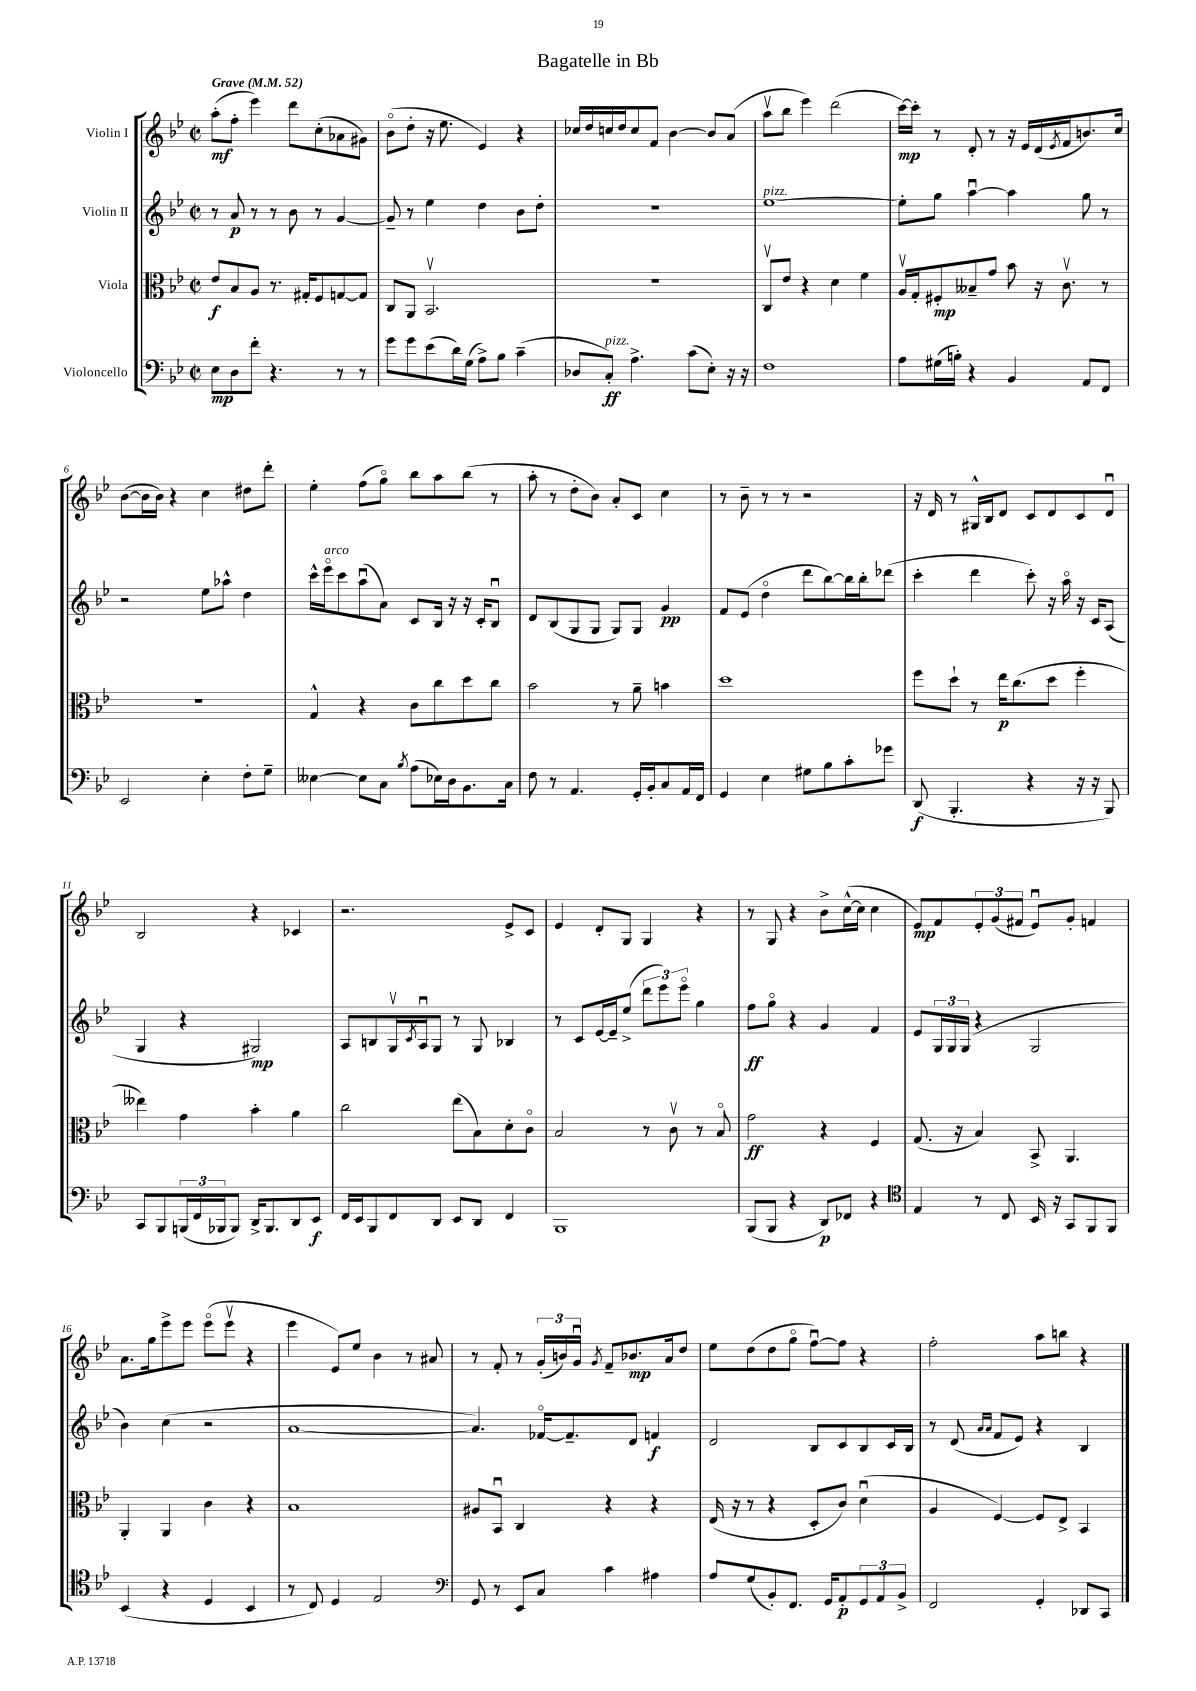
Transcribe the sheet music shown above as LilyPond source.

\header { title = "Bagatelle in Bb" }
<<
\new StaffGroup <<
\new Staff = "s0" \with { instrumentName = "Violin I" } {
    \clef treble \key bes \major \defaultTimeSignature \time 2/2 \tempo "Grave" 4 = 52
    a''8-.\mf( f''8-. ees'''4) d'''8 c''8-.( aes'8 gis'8) |
    bes'8\flageolet( d''8-. r16 ees''8. ees'4) r4 |
    ces''16 d''16 c''16 d''16 c''8 f'8 bes'4~ bes'8 a'8( |
    a''8\upbow bes''8 ees'''4) d'''2( |
    c'''16~\mp) c'''16-. r8 d'8-. r8 r16 ees'16 d'16( \acciaccatura { ees'8 } f'16 b'8.) c''16 |
    bes'8~( bes'16 bes'16) r4 c''4 dis''8 d'''8-. |
    ees''4-. f''8( g''8\flageolet) bes''8 a''8 bes''8( r8 |
    a''8-. r8 d''8-. bes'8) a'8-. c'8 c''4 |
    r8 bes'8-- r8 r8 r2 |
    r16 d'16 r8 gis16-^ bes16 d'8 c'8 d'8 c'8 d'8\downbow |
    bes2 r4 ces'4 |
    r2. ees'8-> c'8 |
    ees'4 d'8-. g8 g4 r4 |
    r8 g8 r4 bes'8-> c''16~-^( c''16 c''4 |
    ees'8\mp) f'8 \tuplet 3/2 { ees'8-. g'8( fis'8 } ees'8\downbow) g'8-. f'4 |
    a'8. g''16 ees'''8-> ees'''8 ees'''8\flageolet( ees'''8\upbow r4 |
    ees'''4 ees'8) ees''8 bes'4 r8 ais'8 |
    r8 f'8-. r8 \tuplet 3/2 { g'16-.( b'16) g'16\downbow } \acciaccatura { g'8 } f'8-- bes'8.\mp a'16 d''8 |
    ees''8 d''8( d''8 g''8\flageolet f''8~\downbow) f''8 r4 |
    f''2-. a''8 b''8 r4 \bar "|." |
}
\new Staff = "s1" \with { instrumentName = "Violin II" } {
    \clef treble \key bes \major \defaultTimeSignature \time 2/2
    r8 a'8\p r8 r8 bes'8 r8 g'4~ |
    g'8-- r8 ees''4 d''4 bes'8 d''8-. |
    R1 |
    ees''1~^\markup { \italic "pizz." } |
    ees''8-. g''8 a''4~\downbow a''4 g''8 r8 |
    r2 ees''8 aes''8-^ d''4 |
    c'''16-^ ees'''16\flageolet^\markup { \italic "arco" } c'''8 a''8\downbow( a'8) c'8 bes16 r16 r16 c'16-. bes8\downbow |
    d'8 bes8( g8 g8 g8) g8 g'4\pp |
    f'8 ees'8( d''4\flageolet d'''8 bes''8~) bes''16 bes''16-. des'''8( |
    c'''4-. d'''4 c'''8-.) r16 a''16\flageolet r16 c'16 a8( |
    g4 r4 gis2\mp) |
    a8 b8 g16\upbow \acciaccatura { c'8 } a16\downbow g8 r8 g8 bes4 |
    r8 c'8 ees'16~ ees'16-- ees''8->( \tuplet 3/2 { d'''8 ees'''8) ees'''8\flageolet } g''4 |
    f''8\ff g''8\flageolet r4 g'4 f'4 |
    ees'8 \tuplet 3/2 { g16 g16 g16( } r4 g2 |
    bes'4) c''4( r2 |
    a'1~ |
    a'4.) fes'16~\flageolet fes'8.-- d'8 f'4\f |
    d'2 bes8 c'8 bes8 c'16 bes16 |
    r8 d'8( \grace { a'16 a'16 } f'8 ees'8) r4 bes4 \bar "|." |
}
\new Staff = "s2" \with { instrumentName = "Viola" } {
    \clef alto \key bes \major \defaultTimeSignature \time 2/2
    ees'8\f bes8 a8 r8. gis16-. f8 g8~ g8 |
    c8 a,8 bes,2.\upbow |
    R1 |
    c8\upbow ees'8 r4 d'4 f'4 |
    a16\upbow g16-. fis8-.\mp beses8-- g'8 bes'8 r16 c'8.\upbow r8 |
    R1 |
    g4-^ r4 c'8 c''8 d''8 c''8 |
    bes'2 r8 a'8-- b'4 |
    d''1 |
    f''8 d''8-! r8 ees''16\p c''8.( d''8 f''4-. |
    eeses''4) g'4 bes'4-. a'4 |
    c''2 ees''8( bes8) d'8-. c'8\flageolet |
    bes2 r8 c'8\upbow r8 bes8\flageolet |
    g'2\ff r4 f4 |
    g8.( r16 bes4) bes,8-> a,4. |
    a,4-. a,4 c'4 r4 |
    bes1 |
    ais8 bes,8\downbow c4 r4 r4 |
    ees16( r16 r8 r4 d8-. c'8) d'4\downbow( |
    a4 f4~) f8 ees8-> bes,4 \bar "|." |
}
\new Staff = "s3" \with { instrumentName = "Violoncello" } {
    \clef bass \key bes \major \defaultTimeSignature \time 2/2
    ees8\mp d8 f'8-. r4. r8 r8 |
    g'8 g'8 ees'8( d'16) g16( a8->) bes8 c'4--( |
    des8 c8-.\ff^\markup { \italic "pizz." }) a4.-> c'8( ees8-.) r16 r16 |
    f1 |
    a8 gis16( b16-.) r4 bes,4 a,8 f,8 |
    ees,2 ees4-. f8-. g8-- |
    eeses4~ eeses8 c8 \acciaccatura { bes8 } a8( ees16) d16 bes,8. c16 |
    f8 r8 a,4. g,16-. bes,16-. c8 a,16 f,16 |
    g,4 ees4 gis8 bes8 c'8-. ges'8 |
    d,8\f( bes,,4.-. r4 r16 r16 bes,,8) |
    c,8 bes,,8 \tuplet 3/2 { b,,16( f,16 bes,,16 } bes,,8) d,16-> bes,,8. d,8 ees,8\f |
    f,16 ees,16 bes,,8 f,8 d,8 ees,8 d,8 f,4 |
    bes,,1 |
    bes,,8( bes,,8 r4 d,8\p) fes,8 r4 |
    \clef tenor ees4 r8 c8 bes,16 r16 g,8 f,8 f,8 |
    bes,4( r4 d4 bes,4 |
    r8 c8) d4 ees2 |
    \clef bass g,8 r8 ees,8 c8 c'4 ais4 |
    a8 g8( bes,8-.) f,8. g,16 a,8-.\p \tuplet 3/2 { g,8 a,8 bes,8-> } |
    f,2 g,4-. des,8 c,8 \bar "|." |
}
>>
>>
